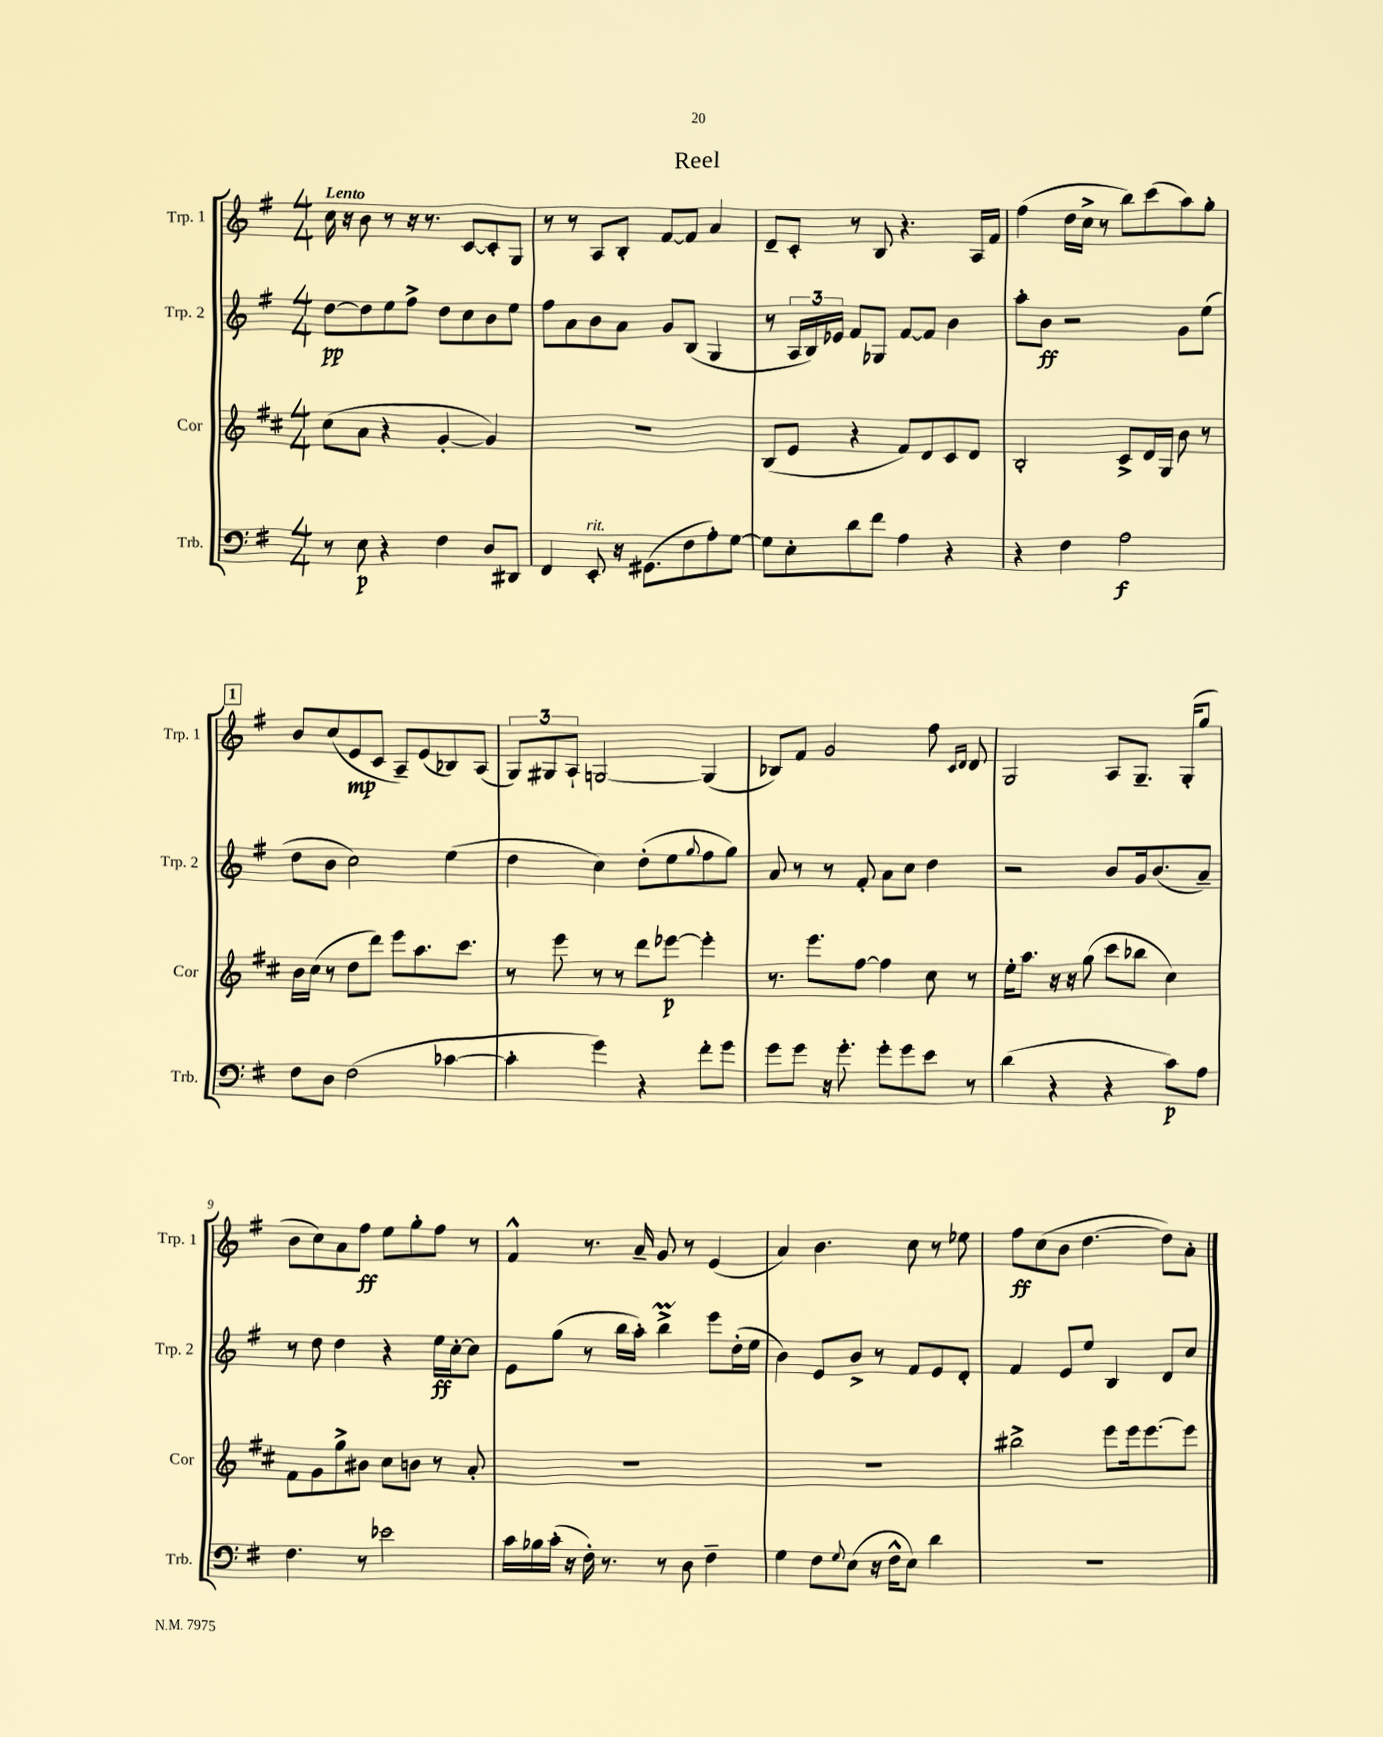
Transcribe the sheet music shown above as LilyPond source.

\header { title = "Reel" }
<<
\new StaffGroup <<
\new Staff = "s0" \with { instrumentName = "Trp. 1" shortInstrumentName = "Trp. 1" } {
    \clef treble \key g \major \numericTimeSignature \time 4/4 \tempo "Lento"
    c''16 r16 b'8 r8 r16 r8. c'8~ c'8-. g8 |
    r8 r8 a8 b8-. fis'8~ fis'8 a'4 |
    d'8-- c'8-. r8 b8 r4. a16 fis'16 |
    fis''4( d''16 c''16-> r8 b''8) c'''8( a''8) g''8-. |
    \mark \markup { \box "1" } b'8 c''8( e'8\mp c'8 a8--) e'8( bes8) a8( |
    \tuplet 3/2 { g8) gis8 a8-! } g2~ g4( |
    bes8) fis'8 g'2 fis''8 \grace { c'16 d'16 } d'8 |
    g2 a8 g8.-- g16-.( g''8 |
    b'8 c''8) a'8 fis''8\ff e''8 g''8-. fis''8 r8 |
    fis'4-^ r8. a'16-- g'8 r8 e'4( |
    a'4) b'4. c''8 r8 ees''8 |
    fis''8\ff c''8( b'8 d''4.~ d''8) a'8-. \bar "|." |
}
\new Staff = "s1" \with { instrumentName = "Trp. 2" shortInstrumentName = "Trp. 2" } {
    \clef treble \key g \major \numericTimeSignature \time 4/4
    d''8~\pp d''8 e''8 fis''8-> d''8 c''8 b'8 e''8 |
    fis''8 a'8 b'8 a'8 g'8 b8( g4 |
    r8 \tuplet 3/2 { a16 b16) ees'16 } fis'8 ges8 fis'8~ fis'8 b'4 |
    a''8-. b'8\ff r2 g'8 e''8( |
    \mark \markup { \box "1" } d''8 b'8 c''2) e''4( |
    d''4 c''4) d''8-.( e''8 \appoggiatura { g''8 } fis''8 g''8) |
    a'8 r8 r8 fis'8-. a'8 c''8 d''4 |
    r2 b'8 g'16 b'8.( a'8--) |
    r8 d''8 d''4 r4 e''16\ff c''16~-. c''8 |
    e'8 g''8( r8 b''16 a''16-.) b''4->\prall e'''8 d''16-.( e''16 |
    b'4) e'8 b'8-> r8 fis'8 e'8 d'8-. |
    fis'4 e'8 e''8 b4 d'8 c''8 \bar "|." |
}
\new Staff = "s2" \with { instrumentName = "Cor" shortInstrumentName = "Cor" } {
    \clef treble \key d \major \numericTimeSignature \time 4/4
    cis''8( a'8 r4 g'4~-. g'4) |
    R1 |
    b8( e'8 r4 fis'8) d'8 cis'8 d'8 |
    b2-. cis'8-> d'16 g16 b'8 r8 |
    \mark \markup { \box "1" } b'16 cis''16( r8 d''8 d'''8) e'''8 a''8. cis'''8. |
    r8 e'''8 r8 r8 d'''8 ees'''8~\p ees'''4-. |
    r8. e'''8. fis''8~ fis''4 cis''8 r8 |
    e''16-. a''8. r16 r16 g''8( cis'''8 bes''8 cis''4) |
    fis'8 g'8 g''8-> bis'8 cis''8 b'8 r8 a'8-. |
    R1 |
    R1 |
    bis''2-> e'''8 e'''16 e'''8.~ e'''8 \bar "|." |
}
\new Staff = "s3" \with { instrumentName = "Trb." shortInstrumentName = "Trb." } {
    \clef bass \key g \major \numericTimeSignature \time 4/4
    r8 e8\p r4 fis4 d8 dis,8 |
    fis,4 e,8-.^\markup { \italic "rit." } r16 gis,8.( fis8 a8-.) g8~ |
    g8 e8-. d'8 fis'8 a4 r4 |
    r4 fis4 a2\f |
    \mark \markup { \box "1" } fis8 d8 fis2( ces'4~ |
    ces'4-. g'4) r4 fis'8-. g'8 |
    g'8 g'8 r16 g'8.-. g'8-. g'8 e'8 r8 |
    d'4( r4 r4 c'8\p) a8 |
    fis4. r8 ees'2 |
    c'16 bes16 c'16-.( r16 fis16-.) r8. r8 d8 fis4-- |
    g4 fis8 \appoggiatura { g8 } e8( r16 fis16-^ e8) d'4 |
    R1 \bar "|." |
}
>>
>>
